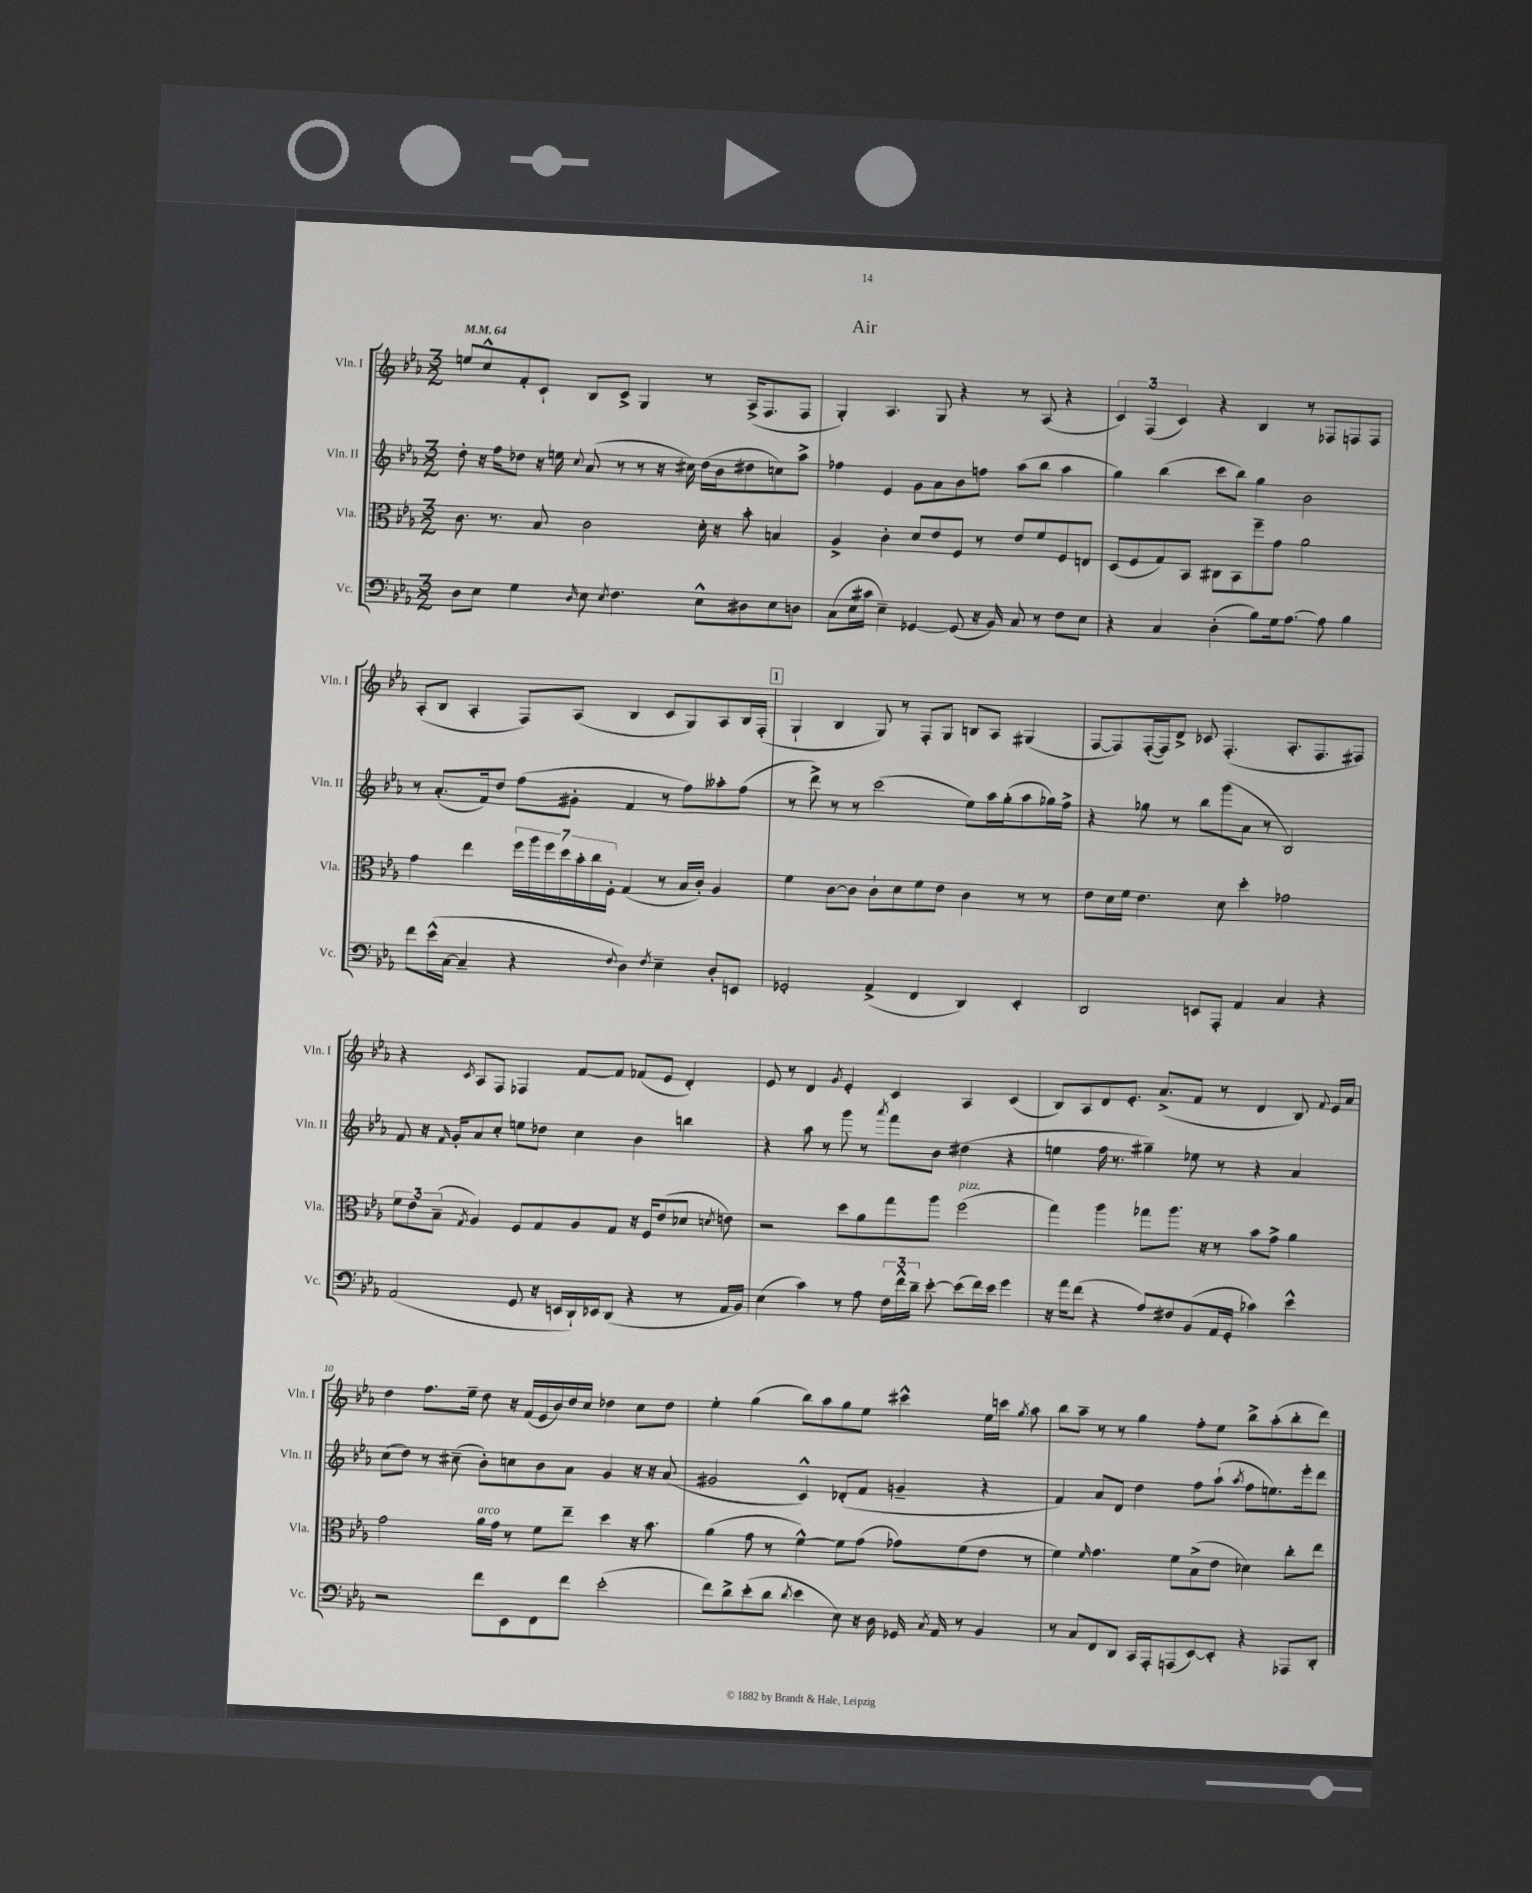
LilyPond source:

\header { title = "Air" }
<<
\new StaffGroup <<
\new Staff = "s0" \with { instrumentName = "Vln. I" shortInstrumentName = "Vln. I" } {
    \clef treble \key ees \major \numericTimeSignature \time 3/2 \tempo 4 = 64
    \autoBeamOff e''8[ c''8-^ f'8-. c'8]-! bes8[ c'8]-> g4 r8 aes16[->( f8. f8] |
    g4-.) aes4. g8 r4 r8 aes8( r4 |
    \tuplet 3/2 { c'4) f4( c'4) } r4 bes4 r8 fes8[ f8 f8] |
    aes8[-.( bes8] aes4-. f8[) aes8]( bes4 c'8[ g8) aes8 bes16 f16]-.( |
    \mark \markup { \box "1" } g4-! bes4 g8) r8 f8[-. g8] b8[ aes8] gis4( |
    f8[~ f8) f16~-.( f16) d'8]-> ces'8 f4.-.( aes8.[-. f8. fis8]) |
    r4 \acciaccatura { c'8 } aes8[ f8] fes4 f'8[~ f'8] fes'8[( ees'8] d'4-.) |
    ees'8 r8 d'4 \acciaccatura { g'8 } ees'4-. c'4 aes4 c'4( |
    bes8[) aes8 d'8 ees'8.]-. aes'8.[->( f'8] r8 d'4 bes8) \appoggiatura { f'8 } ees'16[ aes'16] |
    d''4 f''8.[ ees''16]-- d''8 r16 f'16[( ees'16 bes'16) d''16 c''16] des''4 c''8[ des''8] |
    ees''4-. g''4( bes''8[) aes''8 g''8 ees''8] cis'''4-^ ees''16[ c'''16] \acciaccatura { g''8 } aes''8 |
    bes''8[ aes''8]-- r8 r8 g''4 f''8[-. ees''8] bes''8[-> aes''8-.( bes''8-. d'''8]) \bar "|." |
}
\new Staff = "s1" \with { instrumentName = "Vln. II" shortInstrumentName = "Vln. II" } {
    \clef treble \key ees \major \numericTimeSignature \time 3/2
    \autoBeamOff d''8-. r16 f''16[ des''8] r16 e''16 \appoggiatura { c''8 } aes'8( r8 r8 r16 cis''16) des''16[( bes'16 dis''8 c''8) aes''8]-> |
    fes''4 ees'4 g'8[ aes'8 bes'8 f''8] aes''8[( bes''8] aes''4 |
    g''4) bes''4( c'''8[ bes''8]) g''4 bes'2 |
    r8 aes'8.[-.( f'16) d''8] f''8[( gis'8]-. f'4 r8 f''8[) aeses''8-. f''8]( |
    \mark \markup { \box "1" } r8 d'''8->) r8 r8 c'''2( ees''8[) aes''16 g''16-.( aes''8 ges''16) f''16]-> |
    r4 ges''8 r8 bes''8[ g'''8( aes'8] r8 bes2) |
    f'8 r16 \grace { f'16 } g'16[-. aes'8 c''8]-. e''8[ des''8] c''4 bes'4 b''4 |
    r4 aes''8 r8 g'''8 r8 \acciaccatura { aes'''8 } f'''8[ bes'8] dis''4( r4 |
    e''4 f''16 r8. gis''4--) ees''8 r8 r4 aes'4 |
    c''8[( d''8]) r8 cis''8--( bes'8[-.) c''8 bes'8 aes'8] g'4 r16 r16 aes'8( |
    gis'2 c'4-^) des'8[-.( f'8] g'4-- r4 |
    f'4) aes'8[ d'8] d''4 f''8[ aes''8]-!( \acciaccatura { aes''8 } f''8[ e''8.) ees'''16-. d'''8] \bar "|." |
}
\new Staff = "s2" \with { instrumentName = "Vla." shortInstrumentName = "Vla." } {
    \clef alto \key ees \major \numericTimeSignature \time 3/2
    \autoBeamOff c'8. r8. bes8 c'2 d'16-. r16 bes'8-. b4 |
    aes4-> c'4-. d'8[ ees'8 f8] r8 ees'8[ f'8 f8 e8] |
    d8[( f8 g8) bes,8] cis8[ bes,8 f''8-- g'8] aes'2 |
    g'4 ees''4 \tuplet 7/4 { f''16[ aes''16 f''16 d''16 bes'16-. c''16 f16]-. } g4( r8 bes16[ c'16]-.) aes4 |
    \mark \markup { \box "1" } f'4 c'8[~ c'8] c'8[-! d'8 f'8 ees'8] c'4 r8 r8 |
    ees'8[ d'16 f'16] ees'4. d'8 d''4-. ges'2 |
    \tuplet 3/2 { f'8[ ees'8 bes8]--( } \acciaccatura { g8 } aes4) f8[ g8 aes8 g8] r16 f16[ ees'8( des'8] \acciaccatura { d'8 } e'8) |
    r2 d''8[ aes'8 g''8 aes''8] f''2^\markup { \italic "pizz." }( |
    g''4) aes''4 ges''8[ aes''8.] r16 r8 bes'8[ g'8]-> aes'4 |
    g'2 aes'16[^\markup { \italic "arco" } g'16] r8 f'8[ ees''8]-- d''4 r16 bes'8. |
    aes'4( g'8 r8 f'4~-^) f'8[ g'8]( ges'8[) f'8( ees'8] r8 |
    f'4) \grace { f'16 } g'4. f'8[ bes8->( ees'8] des'4) c''8[-. ees''8] \bar "|." |
}
\new Staff = "s3" \with { instrumentName = "Vc." shortInstrumentName = "Vc." } {
    \clef bass \key ees \major \numericTimeSignature \time 3/2
    \autoBeamOff d8[ ees8] g4 \grace { d16 } ees8 \acciaccatura { ees8 } f4. ees8[-^ dis8 ees8 d8] |
    c8[( ees16 cis'16] ees4--) ges,4~ ges,8( r16 bes,16) c8 r8 f8[ ees8] |
    r4 c4 d4-.( bes8[) g16 aes8.]~ aes8 bes4 |
    f'8[ ees'16-^( c16]~ c4-- r4 \appoggiatura { f8 } d4) \acciaccatura { f8 } ees4-- d8[-. e,8] |
    \mark \markup { \box "1" } ges,2-. aes,4->( f,4 d,4) ees,4-. |
    d,2 e,8[ aes,,8]-. aes,4 c4 r4 |
    aes,2( g,8 r16 e,16[ d,16-!) ees,16 d,8]( r4 r8 aes,16[ bes,16]) |
    ees4( c'4) r8 aes8 \tuplet 3/2 { f16[ f'16-^ d'16]-- } ees'8~-. ees'8[( f'16) ees'16] g'4 |
    r16 aes'16[ f'8]( r4 aes8[) fis8 bes,8( aes,16 g,16]-. ces'4) ees'4-^ |
    r2 f'8[ ees,8 f,8 f'8] ees'2-.( |
    f'8[) d'8-> ees'8-.( d'8] \acciaccatura { d'8 } ees'4 ees8) r16 d16 ges,16 \acciaccatura { c8 } aes,16 r8 bes,4 |
    r8 c8[ f,8 d,8] c,16[ aes,,16-. a,,8( ees,8~) ees,8]-. r4 aes,,8[ d,8]-. \bar "|." |
}
>>
>>
\layout { \context { \Score \override BarNumber.break-visibility = ##(#f #t #t) barNumberVisibility = #(every-nth-bar-number-visible 5) } }
